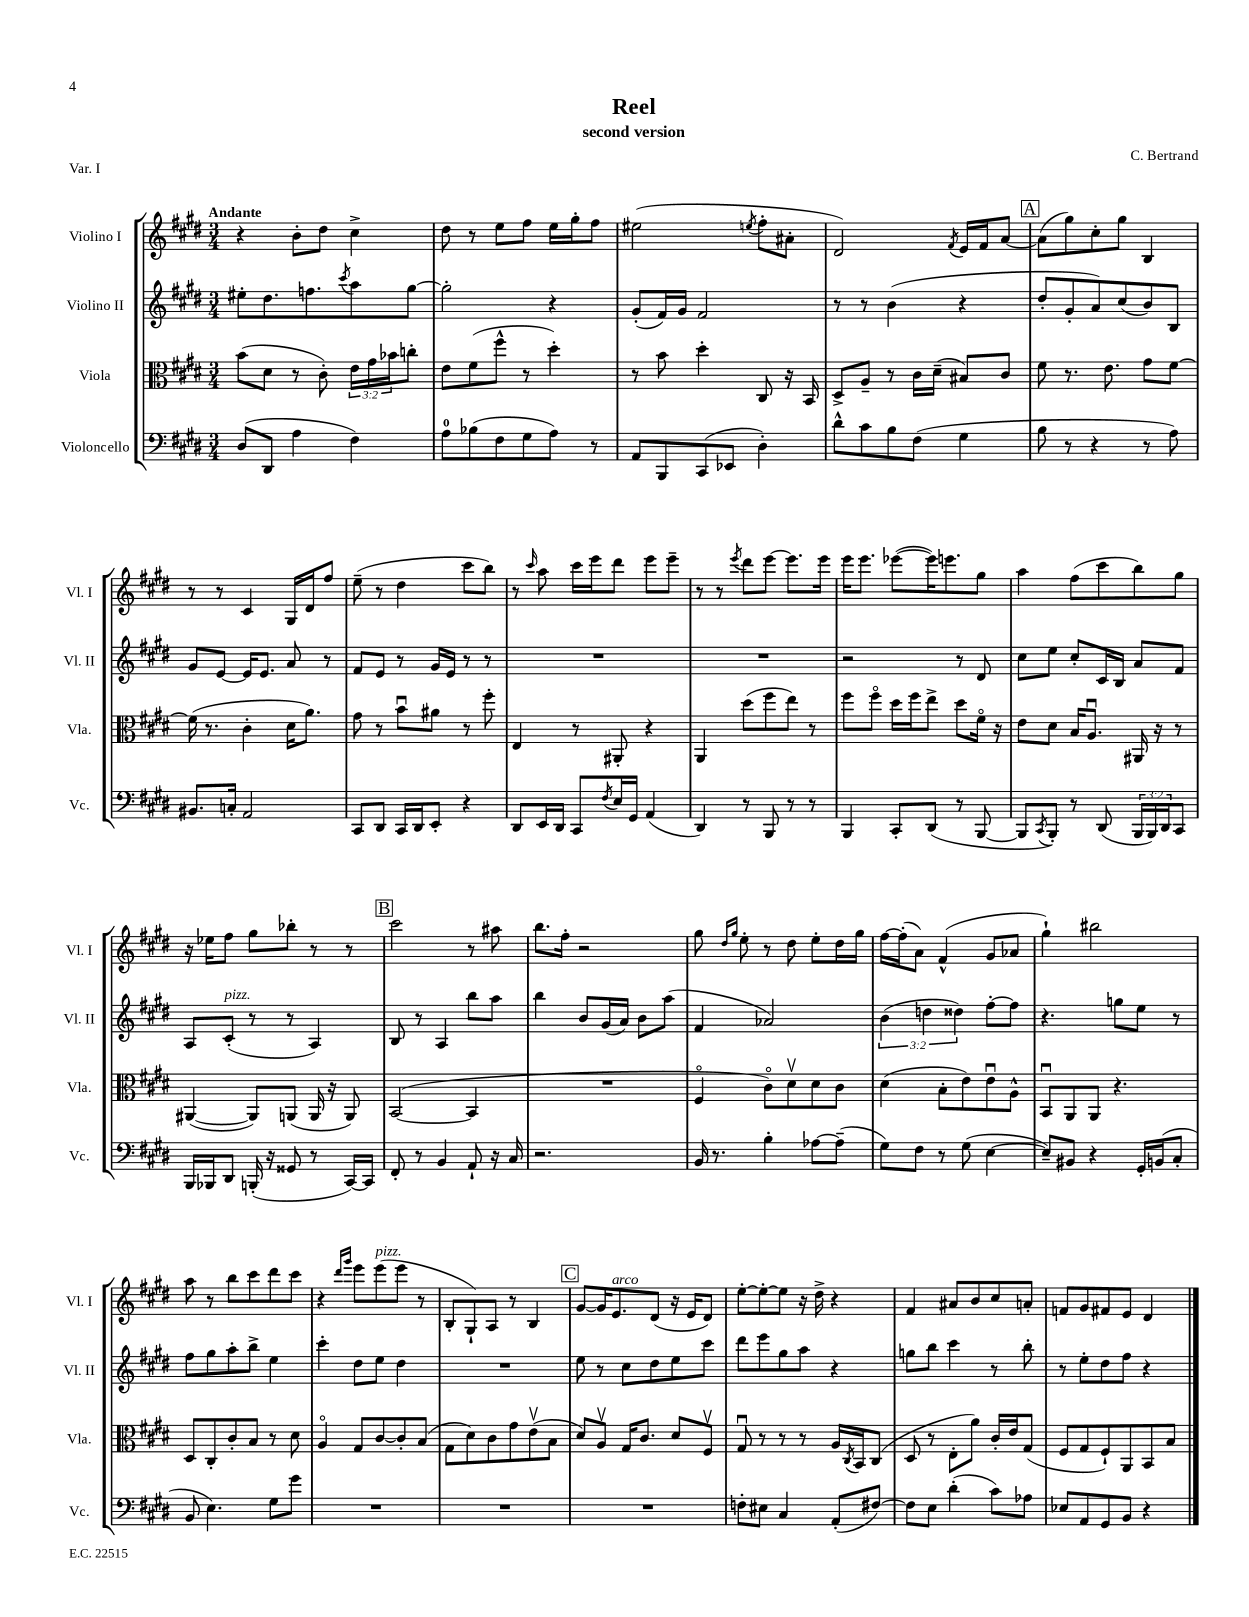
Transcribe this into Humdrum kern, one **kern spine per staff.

**kern	**kern	**kern	**kern
*part4	*part3	*part2	*part1
*staff4	*staff3	*staff2	*staff1
*I"Violoncello	*I"Viola	*I"Violino II	*I"Violino I
*I'Vc.	*I'Vla.	*I'Vl. II	*I'Vl. I
*clefF4	*clefC3	*clefG2	*clefG2
*k[f#c#g#d#]	*k[f#c#g#d#]	*k[f#c#g#d#]	*k[f#c#g#d#]
*M3/4	*M3/4	*M3/4	*M3/4
=1	=1	=1	=1
!	!	!	!LO:TX:a:B:t=Andante
(8D#/L	(8b\L	8ee#X'\L	4r
8DD#/J	8d#\J	8.dd#\	.
4A\	8r	.	8b'\L
.	.	8.ffn\	.
.	8c#'\)	.	8dd#\J
.	.	8qccc#/	.
4F#\)	24e\LL	8aa\	4cc#^\
.	24g#\	.	.
.	24b-X\J	.	.
.	8ccn'\J	[8gg#\J	.
=2	=2	=2	=2
8A\L	8e\L	2gg#'\]	8dd#\
(8B-X\	(8f#\	.	8r
8F#\	8ff#^^\J	.	8ee\L
8G#\	8r	.	8ff#\J
8A\J)	4dd#'\)	4r	16ee\LL
.	.	.	16gg#'\J
8r	.	.	8ff#\J
=3	=3	=3	=3
8AA/L	8r	(8g#'/L	(2ee#X\
8BBB/	8b\	16f#/L)	.
.	.	16g#/JJ	.
(8CC#/	4dd#'\	2f#/	.
8EE-X/J	.	.	.
.	.	.	8qeen/
4D#'\)	8C#/	.	8ff#'\L
.	16r	.	8a#X'\J
.	16BB/	.	.
=4	=4	=4	=4
8d#^^\L	8D#^/L	8r	2d#/)
8c#\	8A~/J	8r	.
8B\	8r	(4b\	.
(8F#\J	16c#\LL	.	.
.	(16d#~\JJ	.	.
.	.	.	8qf#/
4G#\	8B#X/L)	4r	16e/LL
.	.	.	16f#/J
.	8c#/J	.	[8a/J
!!LO:REH:place=s1:t=A
=5	=5	=5	=5
8B\	8f#\	8dd#'/L	(8a\L]
8r	8.r	8g#'/	8gg#\)
4r	.	8a/)	8cc#'\
.	8.e\	.	.
.	.	(8cc#/	8gg#\J
8r	8g#\L	8b/)	4B/
8A\)	[8f#\J	8B/J	.
!!LO:LB:g=z
=6	=6	=6	=6
8.BB#X/L	(16f#\]	8g#/L	8r
.	8.r	.	.
.	.	[8e/J	8r
16Cn'/Jk	.	.	.
2AA/	4c#'\	16e/KL]	4c#/
.	.	8.e/J	.
.	16d#\KL	8a/	16G#/LL
.	8.a\J)	.	16d#/J
.	.	8r	8ff#/J
=7	=7	=7	=7
8CC#/L	8g#\	8f#/L	(8ee~\
8DD#/J	8r	8e/J	8r
16CC#/LL	8bu\L	8r	4dd#\
16DD#/J	.	.	.
8EE'/J	8a#X\J	16g#/LL	.
.	.	16e/JJ	.
4r	8r	8r	8ccc#\L
.	8ff#'\	8r	8bb\J)
=8	=8	=8	=8
8DD#/L	4E/	2.r	8r
.	.	.	16qqccc#/
16EE/L	.	.	8aa\
16DD#/JJ	.	.	.
8CC#/L	8r	.	16ccc#\LL
.	.	.	16eee\J
8qF#/	.	.	.
16E/L	8AA#X'/	.	8ddd#\J
16GG#/JJ	.	.	.
(4AA/	4r	.	8eee\L
.	.	.	8eee~\J
=9	=9	=9	=9
4DD#/)	4AA/	2.r	8r
.	.	.	8r
.	.	.	8qeee/
8r	(8dd#\L	.	8ddd#\L
8BBB/	8ff#\	.	[8eee\J
8r	8ee\J)	.	8.eee\L]
8r	8r	.	.
.	.	.	16eee\Jk
=10	=10	=10	=10
4BBB/	8ff#\L	2r	16eee\KL
.	.	.	8.eee\J
.	8ff#\J	.	.
8CC#'/L	16dd#\LL	.	([8eee-X\L
.	16ff#\J	.	.
(8DD#/J	8ee^\J	.	16eee-\K])
.	.	.	8.eeen\
8r	8dd#\L	8r	.
[8BBB/	16f#\Jk	8d#/	8gg#\J
.	16r	.	.
=11	=11	=11	=11
8BBB/L]	8e\L	8cc#\L	4aa\
8qCC#/	.	.	.
8BBB'/J)	8d#\J	8ee\J	.
8r	16B/KL	8cc#'/L	(8ff#\L
.	8.Au/J	.	.
(8DD#/	.	16c#/L	8ccc#\
.	.	16B/JJ	.
24BBB/LL	16AA#X/	8a/L	8bb\)
24BBB/)	.	.	.
.	16r	.	.
24DD#/J	.	.	.
8CC#/J	8r	8f#/J	8gg#\J
!!LO:LB:g=z
=12	=12	=12	=12
16BBB/LL	([4AA#X/	8A/L	16r
16BBB-X/J	.	.	16ee-X\KL
!	!	!LO:TX:a:i:t=pizz.	!
8DD#/J	.	(8c#'/J	8ff#\J
(16BBBn'/	8AA#/L])	8r	8gg#\L
16r	.	.	.
8GG##X/	(8AAn/J	8r	8bb-X'\J
8r	16AA/	4A/)	8r
.	16r	.	.
[16CC#/LL)	8AA/)	.	8r
16CC#/JJ]	.	.	.
!!LO:REH:place=s1:t=B
=13	=13	=13	=13
8FF#'/	([2BB/	8B/	2ccc#\
8r	.	8r	.
4BB/	.	4A/	.
8AA`/	4BB/]	8bb\L	8r
16r	.	8aa\J	8aa#X\
16C#/	.	.	.
=14	=14	=14	=14
2.r	2.r	4bb\	8.bb\L
.	.	.	16ff#'\Jk
.	.	8b/L	2r
.	.	(16g#/L	.
.	.	16a/JJ)	.
.	.	8b\L	.
.	.	(8aa\J	.
=15	=15	=15	=15
16BB/	4F#/	4f#/	8gg#\
8.r	.	.	.
.	.	.	16qqdd#/LL
.	.	.	16qqgg#/JJ
.	.	.	8ee'\
4B'\	8c#\L)	2a-X/)	8r
.	8d#v\	.	8dd#\
[8A-X\L	8d#\	.	8ee'\L
(8A-~\J]	8c#\J	.	16dd#\L
.	.	.	16gg#\JJ
=16	=16	=16	=16
8G#\L)	(4d#\	(6b\	[16ff#\LL
.	.	.	(16ff#'\J]
8F#\J	.	.	8a\J)
.	.	6ddn\	.
8r	8B'\L	.	(4f#^^/
.	.	6dd##X\)	.
(8G#\	8e\)	.	.
[4E\	8eu\	[8ff#'\L	8g#/L
.	8A^^\J	8ff#\J]	8a-X/J
=17	=17	=17	=17
8E~/L])	8BBu/L	4.r	4gg#`\)
8BB#X/J	8AA/	.	.
4r	8AA/J	.	2bb#X\
.	4.r	8ggn\L	.
16GG#'/LL	.	8ee\J	.
(16BBn/J	.	.	.
8C#'/J	.	8r	.
!!LO:LB:g=z
=18	=18	=18	=18
8BB/	8D#/L	8ff#\L	8aa\
4.E\)	8C#'/	8gg#\	8r
.	8c#'/	8aa'\	8bb\L
.	8B/J	8bb^\J	8ccc#\
8G#\L	8r	4ee\	8ddd#\
8g#\J	8d#\	.	8ccc#\J
=19	=19	=19	=19
2.r	4A/	4ccc#'\	4r
.	.	.	16qqddd#/LL
.	.	.	16qqggg#/JJ
.	8G#/L	8dd#\L	8eee\L
!	!	!	!LO:TX:a:i:t=pizz.
.	[8c#/	8ee\J	(8eee\
.	8c#'/]	4dd#\	8eee\J
.	(8B/J	.	8r
=20	=20	=20	=20
2.r	8G#\L	2.r	8B'/L
.	8d#\)	.	8G#`/)
.	8c#\	.	8A/J
.	8g#\	.	8r
.	(8ev\	.	4B/
.	8B\J	.	.
!!LO:REH:place=s1:t=C
=21	=21	=21	=21
2.r	8d#/L)	8ee\	[8g#/L
.	8Av/J	8r	16g#/K]
!	!	!	!LO:TX:a:i:t=arco
.	.	.	8.e/
.	16G#/KL	8cc#\L	.
.	8.c#/J	.	.
.	.	8dd#\	(8d#/J
.	8d#/L	8ee\	16r
.	.	.	16e/KL
.	8F#v/J	8ccc#\J	8d#/J)
=22	=22	=22	=22
8Fn'\L	8G#u/	8ddd#\L	[8ee'\L
8E#X\J	8r	8eee\	8ee'\_
4C#/	8r	8gg#\	8ee\J]
.	8r	8aa\J	16r
.	.	.	16dd#^\
(8AA'/L	16A/LL	4r	4r
.	8qC#/	.	.
.	16BB/J	.	.
[8F#X/J)	(8C#/J	.	.
=23	=23	=23	=23
8F#\L]	8D#/	8ggn\L	4f#/
8E\J	8r	8bb\J	.
(4d#'\	8E'\L	4ccc#\	8a#X/L
.	8a\J)	.	8b/
8c#\L)	16c#'/LL	8r	8cc#/
.	16e/J	.	.
8A-X\J	(8G#/J	8bb'\	8an'/J
=24	=24	=24	=24
8E-X/L	8F#/L	8r	8fn/L
8AA/	8G#/	8ee'\L	8g#/
8GG#/	8F#`/)	8dd#\	8f#X/
8BB/J	8AA/	8ff#\J	8e/J
4r	8BB/	4r	4d#/
.	8B/J	.	.
==	==	==	==
*-	*-	*-	*-
